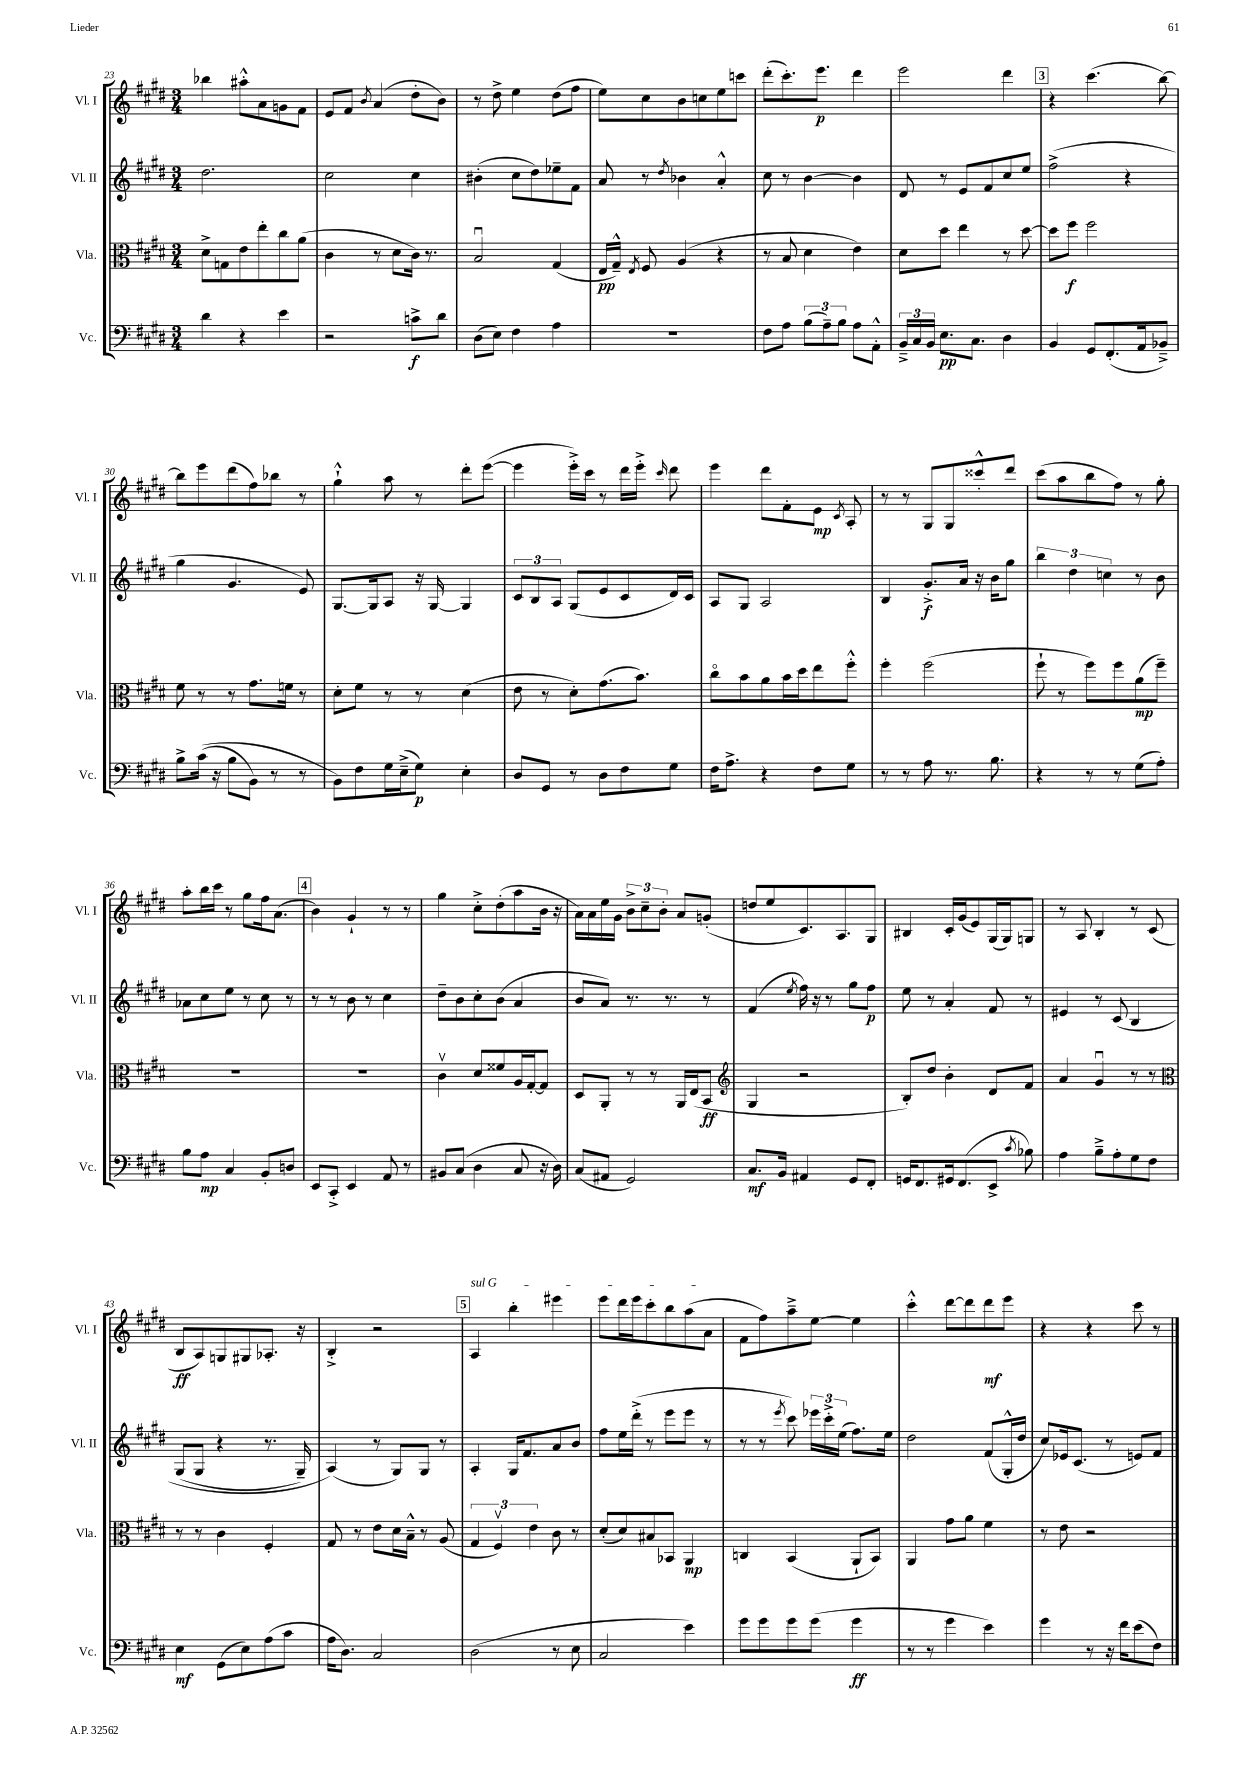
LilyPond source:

<<
\new StaffGroup <<
\new Staff = "s0" \with { instrumentName = "Vl. I" shortInstrumentName = "Vl. I" } {
    \clef treble \key e \major \numericTimeSignature \time 3/4
    \autoBeamOff bes''4 ais''8[-.-^ a'8 g'8 fis'8] |
    e'8[ fis'8] \acciaccatura { b'8 } a'4( dis''8[-. b'8]) |
    r8 dis''8-> e''4 dis''8[( fis''8] |
    e''8[) cis''8 b'8 c''8 e''8 c'''8] |
    dis'''8[-.( cis'''8.-.) e'''8.]\p dis'''4 |
    e'''2 dis'''4 |
    \mark \markup { \box "3" } r4 cis'''4.( b''8~) |
    b''8[ e'''8 dis'''8( fis''8) bes''8] r8 |
    gis''4-!-^ a''8 r8 dis'''8[-. e'''8]~( |
    e'''4 e'''16[-.->) cis'''16] r8 dis'''16[ e'''16]-.-> \grace { cis'''16 } dis'''8 |
    e'''4 dis'''8[ fis'8-. e'8]\mp \acciaccatura { cis'8 } a8-. |
    r8 r8 gis8[ gis8 cisis'''8-.-^ dis'''8] |
    cis'''8[( a''8 b''8 fis''8]) r8 gis''8-. |
    a''8[-. b''16 cis'''16] r8 gis''8[ fis''16 a'8.]( |
    \mark \markup { \box "4" } b'4) gis'4-! r8 r8 |
    gis''4 cis''8[-.-> dis''8-.( a''8 b'16] r16 |
    a'16[) a'16 e''16 gis'16] \tuplet 3/2 { b'8[-> cis''8-- b'8]-. } a'8[ g'8]-.( |
    d''8[ e''8 cis'8.) a8. gis8] |
    bis4 cis'16[-. gis'16( e'8) gis16( gis16) g8] |
    r8 a8 b4-. r8 cis'8( |
    b8[\ff a8) g8 gis8 aes8.]-. r16 |
    b4-.-> r2 |
    \mark \markup { \box "5" } \once \override TextSpanner.bound-details.left.text = \markup { \italic "sul G" } a4\startTextSpan b''4-. eis'''4 |
    e'''8[ dis'''16 e'''16 cis'''8-. b''8 a''8( a'8]\stopTextSpan |
    fis'8[ fis''8) a''8---> e''8]~ e''4 |
    cis'''4-.-^ dis'''8[~ dis'''8 dis'''8\mf e'''8] |
    r4 r4 cis'''8 r8 \bar "|." |
}
\new Staff = "s1" \with { instrumentName = "Vl. II" shortInstrumentName = "Vl. II" } {
    \clef treble \key e \major \numericTimeSignature \time 3/4
    \autoBeamOff dis''2. |
    cis''2 cis''4 |
    bis'4-.( cis''8[ dis''8) ees''8-- fis'8] |
    a'8 r8 \acciaccatura { dis''8 } bes'4 a'4-.-^ |
    cis''8 r8 b'4~ b'4 |
    dis'8 r8 e'8[ fis'8 cis''8 e''8] |
    \mark \markup { \box "3" } fis''2->( r4 |
    gis''4 gis'4. e'8) |
    gis8.[~ gis16 a8] r16 gis16~ gis4 |
    \tuplet 3/2 { cis'8[ b8 a8] } gis8[( e'8 cis'8 dis'16) cis'16] |
    a8[ gis8] a2 |
    b4 gis'8.[-.->\f a'16] r16 b'16[ gis''8] |
    \tuplet 3/2 { b''4 dis''4 c''4 } r8 b'8 |
    aes'8[ cis''8 e''8] r8 cis''8 r8 |
    \mark \markup { \box "4" } r8 r8 b'8 r8 cis''4 |
    dis''8[-- b'8 cis''8-. b'8]( a'4 |
    b'8[ a'8]) r8. r8. r8 |
    fis'4( \acciaccatura { e''8 } fis''16) r16 r8 gis''8[ fis''8]\p |
    e''8 r8 a'4-. fis'8 r8 |
    eis'4 r8 cis'8\( b4 |
    gis8[( gis8] r4 r8. gis16--) |
    a4(\) r8 gis8[) gis8] r8 |
    \mark \markup { \box "5" } a4-. gis16[ fis'8. a'8 b'8] |
    fis''8[ e''16 dis'''16]-.->( r8 e'''8[ e'''8] r8 |
    r8 r8 \acciaccatura { e'''8 } cis'''8) \tuplet 3/2 { ees'''16[ cis'''16-.-> e''16]( } fis''8.[) e''16] |
    dis''2 fis'8[( gis16-.-^ dis''16] |
    cis''8[) ees'16 cis'8.]( r8 e'8[) fis'8] \bar "|." |
}
\new Staff = "s2" \with { instrumentName = "Vla." shortInstrumentName = "Vla." } {
    \clef alto \key e \major \numericTimeSignature \time 3/4
    \autoBeamOff dis'8[-> g8 e'8 e''8-. cis''8 a'8]( |
    cis'4 r8 dis'8[ cis'16]) r8. |
    b2\downbow gis4( |
    e16[\pp gis16]---^) \acciaccatura { e8 } fis8 a4( r4 |
    r8 b8 dis'4 e'4) |
    dis'8[ dis''8] e''4 r8 dis''8~ |
    \mark \markup { \box "3" } dis''8[ fis''8]\f fis''2 |
    fis'8 r8 r8 gis'8.[ f'16] r8 |
    dis'8[-. fis'8] r8 r8 dis'4( |
    e'8 r8 dis'8[-.) gis'8.( b'8.]) |
    cis''8[\flageolet b'8 a'8 b'16 dis''16 e''8 fis''8]-.-^ |
    fis''4-. fis''2( |
    fis''8-! r8 fis''8[) fis''8 a'8\mp( fis''8]--) |
    R2. |
    \mark \markup { \box "4" } R2. |
    cis'4\upbow dis'8[ fisis'8 a16 gis16~-. gis8] |
    dis8[ a,8]-. r8 r8 a,16[ e16( b,8]\ff |
    \clef treble gis4 r2 |
    b8[-.) dis''8] b'4-. dis'8[ fis'8] |
    a'4 gis'4\downbow r8 r8 |
    \clef alto r8 r8 cis'4 fis4-. |
    gis8 r8 e'8[ dis'16 b16]---^ r8 a8( |
    \mark \markup { \box "5" } \tuplet 3/2 { gis4 fis4\upbow) e'4 } cis'8 r8 |
    dis'8[-.( dis'8) bis8 bes,8] a,4\mp |
    c4 b,4( a,8[-! b,8]) |
    a,4 gis'8[ a'8] fis'4 |
    r8 e'8 r2 \bar "|." |
}
\new Staff = "s3" \with { instrumentName = "Vc." shortInstrumentName = "Vc." } {
    \clef bass \key e \major \numericTimeSignature \time 3/4
    \autoBeamOff dis'4 r4 e'4 |
    r2 c'8[->\f dis'8] |
    dis8[( e8]) fis4 a4 |
    R2. |
    fis8[ a8] \tuplet 3/2 { b8[( a8--) b8] } a8[ a,8]-.-^ |
    \tuplet 3/2 { b,16[---> cis16 b,16] } e8.[\pp cis8.] dis4 |
    \mark \markup { \box "3" } b,4 gis,8[ fis,8.-.( a,16 bes,8]--->) |
    b8[-> cis'16](\( r16 b8[ b,8]) r8 r8 |
    b,8[\) fis8 gis16 e16--->( gis8]\p) e4-. |
    dis8[ gis,8] r8 dis8[ fis8 gis8] |
    fis16[ a8.]-> r4 fis8[ gis8] |
    r8 r8 a8 r8. b8. |
    r4 r8 r8 gis8[( a8]-.) |
    b8[ a8]\mp cis4 b,8[-. d8] |
    \mark \markup { \box "4" } e,8[ cis,8]-.-> e,4 a,8 r8 |
    bis,8[ cis8]( dis4 cis8 r16 dis16) |
    cis8[( ais,8] gis,2) |
    cis8.[\mf b,16] ais,4 gis,8[ fis,8]-. |
    g,16[ fis,8. gis,16 fis,8.( e,8]-> \acciaccatura { cis'8 } bes8) |
    a4 b8[---> a8-. gis8 fis8] |
    e4\mf gis,8[( e8) a8( cis'8] |
    a16[ dis8.]) cis2 |
    \mark \markup { \box "5" } dis2( r8 e8 |
    cis2 e'4) |
    gis'8[ gis'8 gis'8 gis'8]( gis'4\ff |
    r8 r8 gis'4 e'4) |
    gis'4 r8 r16 fis'16[ e'8( fis8]) \bar "|." |
}
>>
>>
\layout { \context { \Score currentBarNumber = #23 } }
